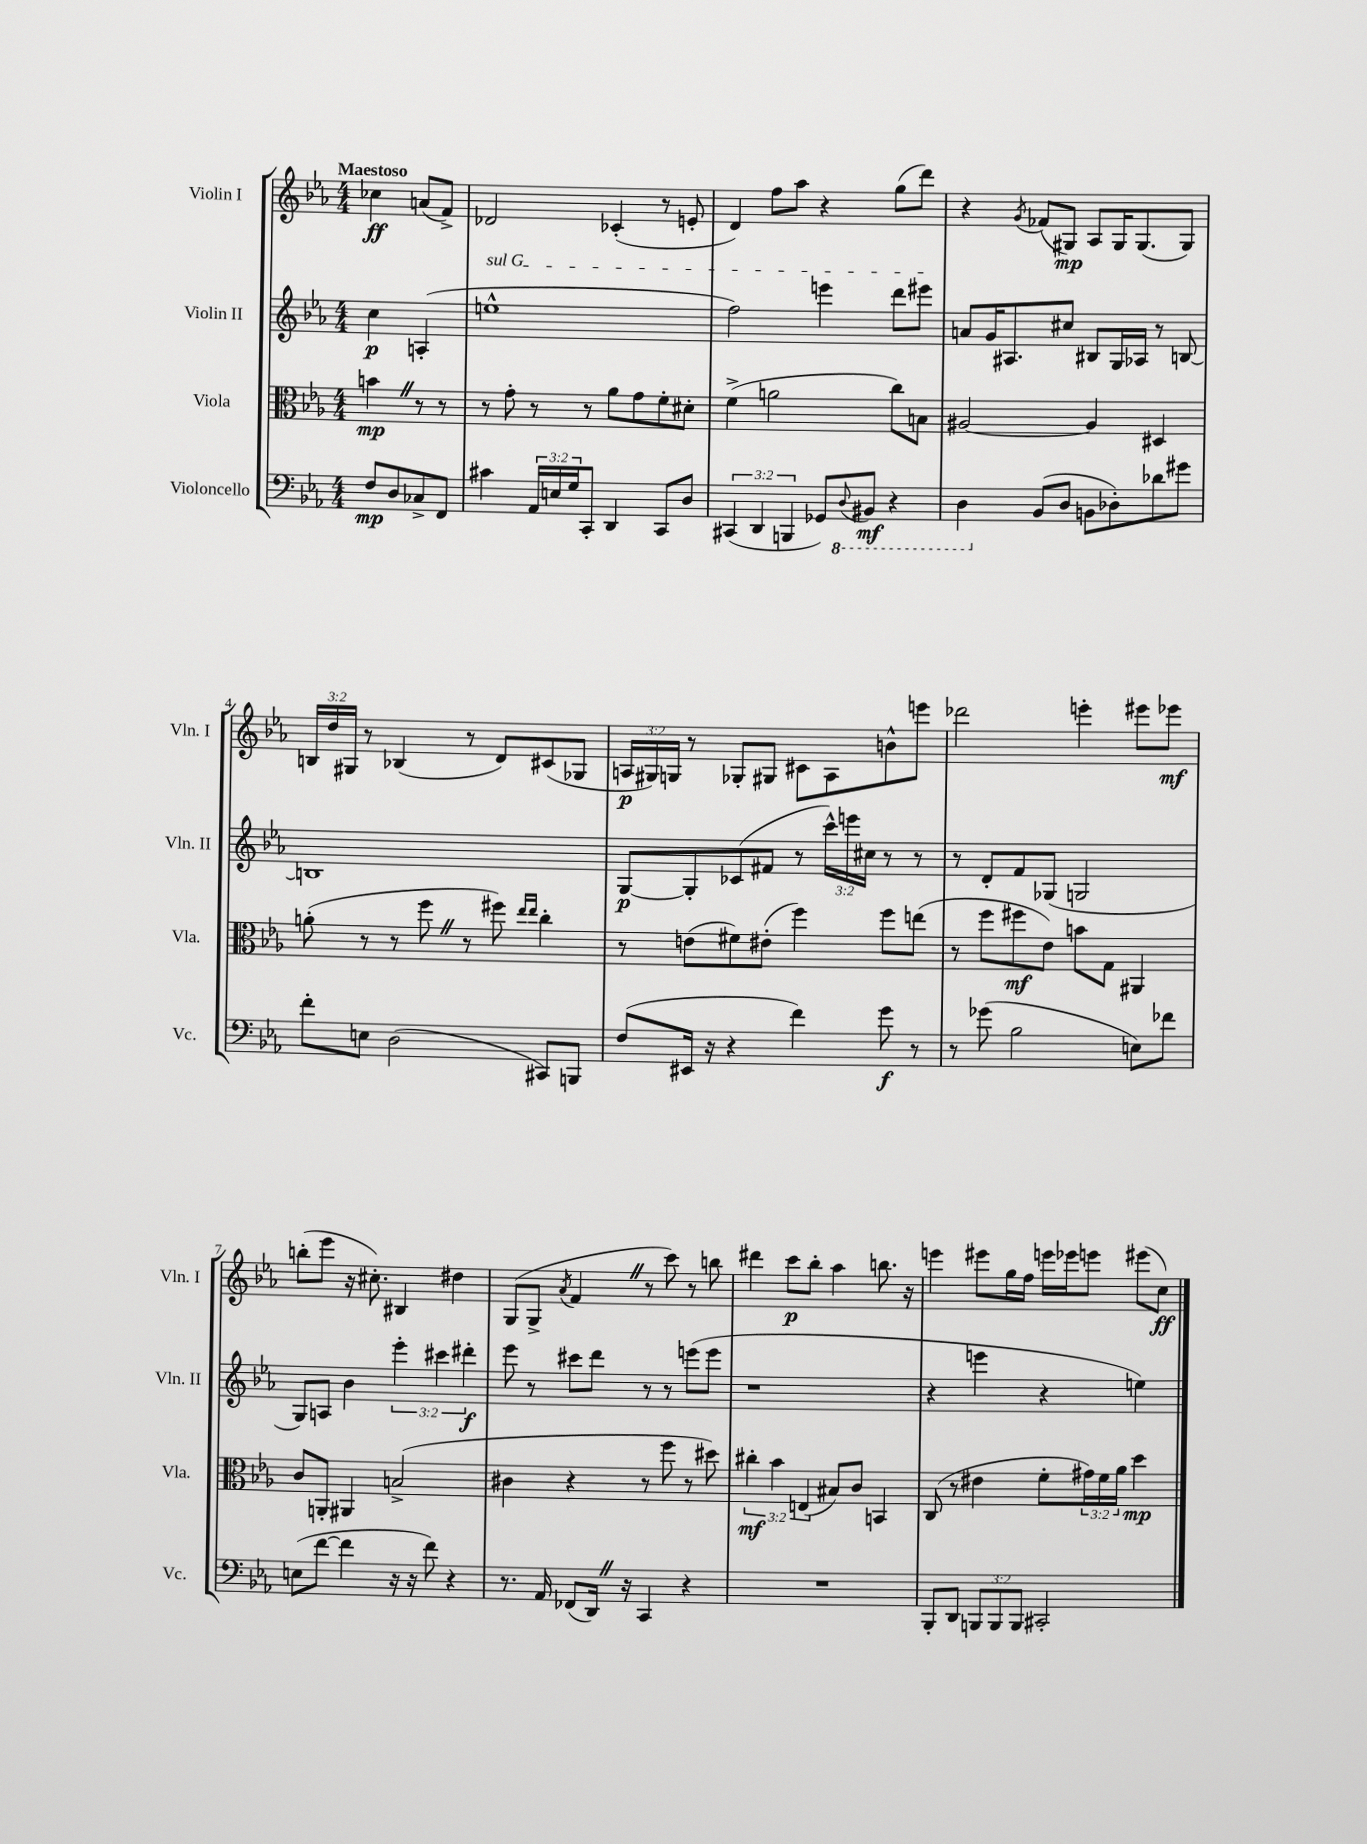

**kern	**kern	**kern	**kern
*staff4	*staff3	*staff2	*staff1
*clefF4	*clefC3	*clefG2	*clefG2
*k[b-e-a-]	*k[b-e-a-]	*k[b-e-a-]	*k[b-e-a-]
*M4/4	*M4/4	*M4/4	*M4/4
8F/L	4b\	4cc\	4cc-\
8D/	.	.	.
8C-^/	8r	(4A'/	(8a/L
8FF/J	8r	.	8f^/J)
=	=	=	=
4c#\	8r	1ee^^	2d-/
.	8g'\	.	.
24AA-/LL	8r	.	.
24E/	.	.	.
24G/J	.	.	.
8CC'/J	8r	.	.
4DD/	8a-\L	.	(4c-'/
.	8g\	.	.
8CC/L	8f'\	.	8r
8D/J	8d#'\J	.	8e'/
=	=	=	=
(6CC#/	(4f^\	2ff\)	4d/)
6DD/	.	.	.
.	2a\	.	8ff\L
6BBB/	.	.	.
.	.	.	8aa-\J
8GG-/L)	.	4eee\	4r
8qqDD/	.	.	.
8BBB#/J	.	.	.
4r	8cc\L)	8ddd\L	(8gg\L
.	8B\J	8eee#\J	8ddd\J)
=	=	=	=
4DD\	[2A#/	8a/L	4r
.	.	16g/K	.
.	.	8.A#/	.
.	.	.	8qg/
(8BB-/L	.	.	(8f-/L
8D/J	.	8cc#/J	8G#/J)
8BB\L	4A#/]	8B#/L	8A-/L
8D-'\)	.	16G/L	16G#/K
.	.	16A-/JJ	(8.G#/
8d-\	4D#/	8r	.
8g#\J	.	[8B/	8G#/J)
=	=	=	=
8f'\L	(8a'\	1B]	24B/LL
.	.	.	24dd/
.	.	.	24G#/JJ
8E\J	8r	.	8r
(2D\	8r	.	(4B-/
.	8ff\	.	.
.	8r	.	8r
.	8ff#\)	.	8d/L)
.	16qqee-/LL	.	.
.	16qqee-/JJ	.	.
8CC#/L)	4cc'\	.	(8c#/
8BBB/J	.	.	8G-/J
=	=	=	=
(8F/L	8r	[8G/L	24A/LL
.	.	.	24G#/)
.	.	.	24G/JJ
16EE#/Jk	(8e\L	8G'/]	8r
16r	.	.	.
4r	8f#\)	(8c-/	8G-'/L
.	(8e#'\J	8f#/J	8G#/J
4f\)	4ff\)	8r	8c#\L
.	.	24ccc^^\LL)	8A\
.	.	24eee\	.
.	.	24cc#\JJ	.
8g\	8ff\L	8r	8b^^\
8r	(8ee\J	8r	8eee\J
=	=	=	=
8r	8r	8r	2ddd-\
(8g-\	8ff\L	8d'/L	.
2B-\	8ff#\	8f/	.
.	8e-\J)	(8G-/J	.
.	8b\L	2G/	4eee'\
.	8G\J	.	.
8E\L)	4AA#/	.	8eee#\L
8f-\J	.	.	8eee-\J
=	=	=	=
(8E\L	8c/L	8G/L)	(8bb'\L
[8f\J	8AA'/J	8A/J	8eee-\J
4f\]	4AA#/	4b-\	16r
.	.	.	8.cc#'\)
16r	(2B^/	6eee-'\	4B#/
16r	.	.	.
8f\)	.	.	.
.	.	6ccc#\	.
4r	.	.	4dd#\
.	.	6ddd#'\	.
=	=	=	=
8.r	4c#\	8eee-\	(8G/L
.	.	8r	8G^/J
16AA-/	.	.	.
.	.	.	8qa-/
(8FF-/L	4r	8ccc#\L	4f/
16DD/Jk)	.	8ddd\J	.
16r	.	.	.
4CC/	8r	8r	8r
.	8ff\	8r	8ccc\)
4r	8r	(8eee\L	8r
.	8dd#\)	8eee\J	8bb\
=	=	=	=
1r	6cc#'\	1r	4ddd#\
.	6b-\	.	.
.	.	.	8ccc\L
.	(6E/	.	.
.	.	.	8bb-'\J
.	8B#/L)	.	4aa-\
.	8c/J	.	.
.	4BB/	.	8.bb\
.	.	.	16r
=	=	=	=
8BBB-'/L	(8C/	4r	4eee\
8DD/J	8r	.	.
12BBB/L	4e#\	4eee\	8eee#\L
12BBB/	.	.	.
.	.	.	16gg\L
12BBB/J	.	.	.
.	.	.	16ff\JJ
2CC#'/	8f'\L	4r	16eee\LL
.	.	.	16eee-\J
.	24g#\L)	.	8eee\J
.	24f\	.	.
.	24a-\JJ	.	.
.	4dd\	4ee\)	(8eee#\L
.	.	.	8cc\J)
==	==	==	==
*-	*-	*-	*-
